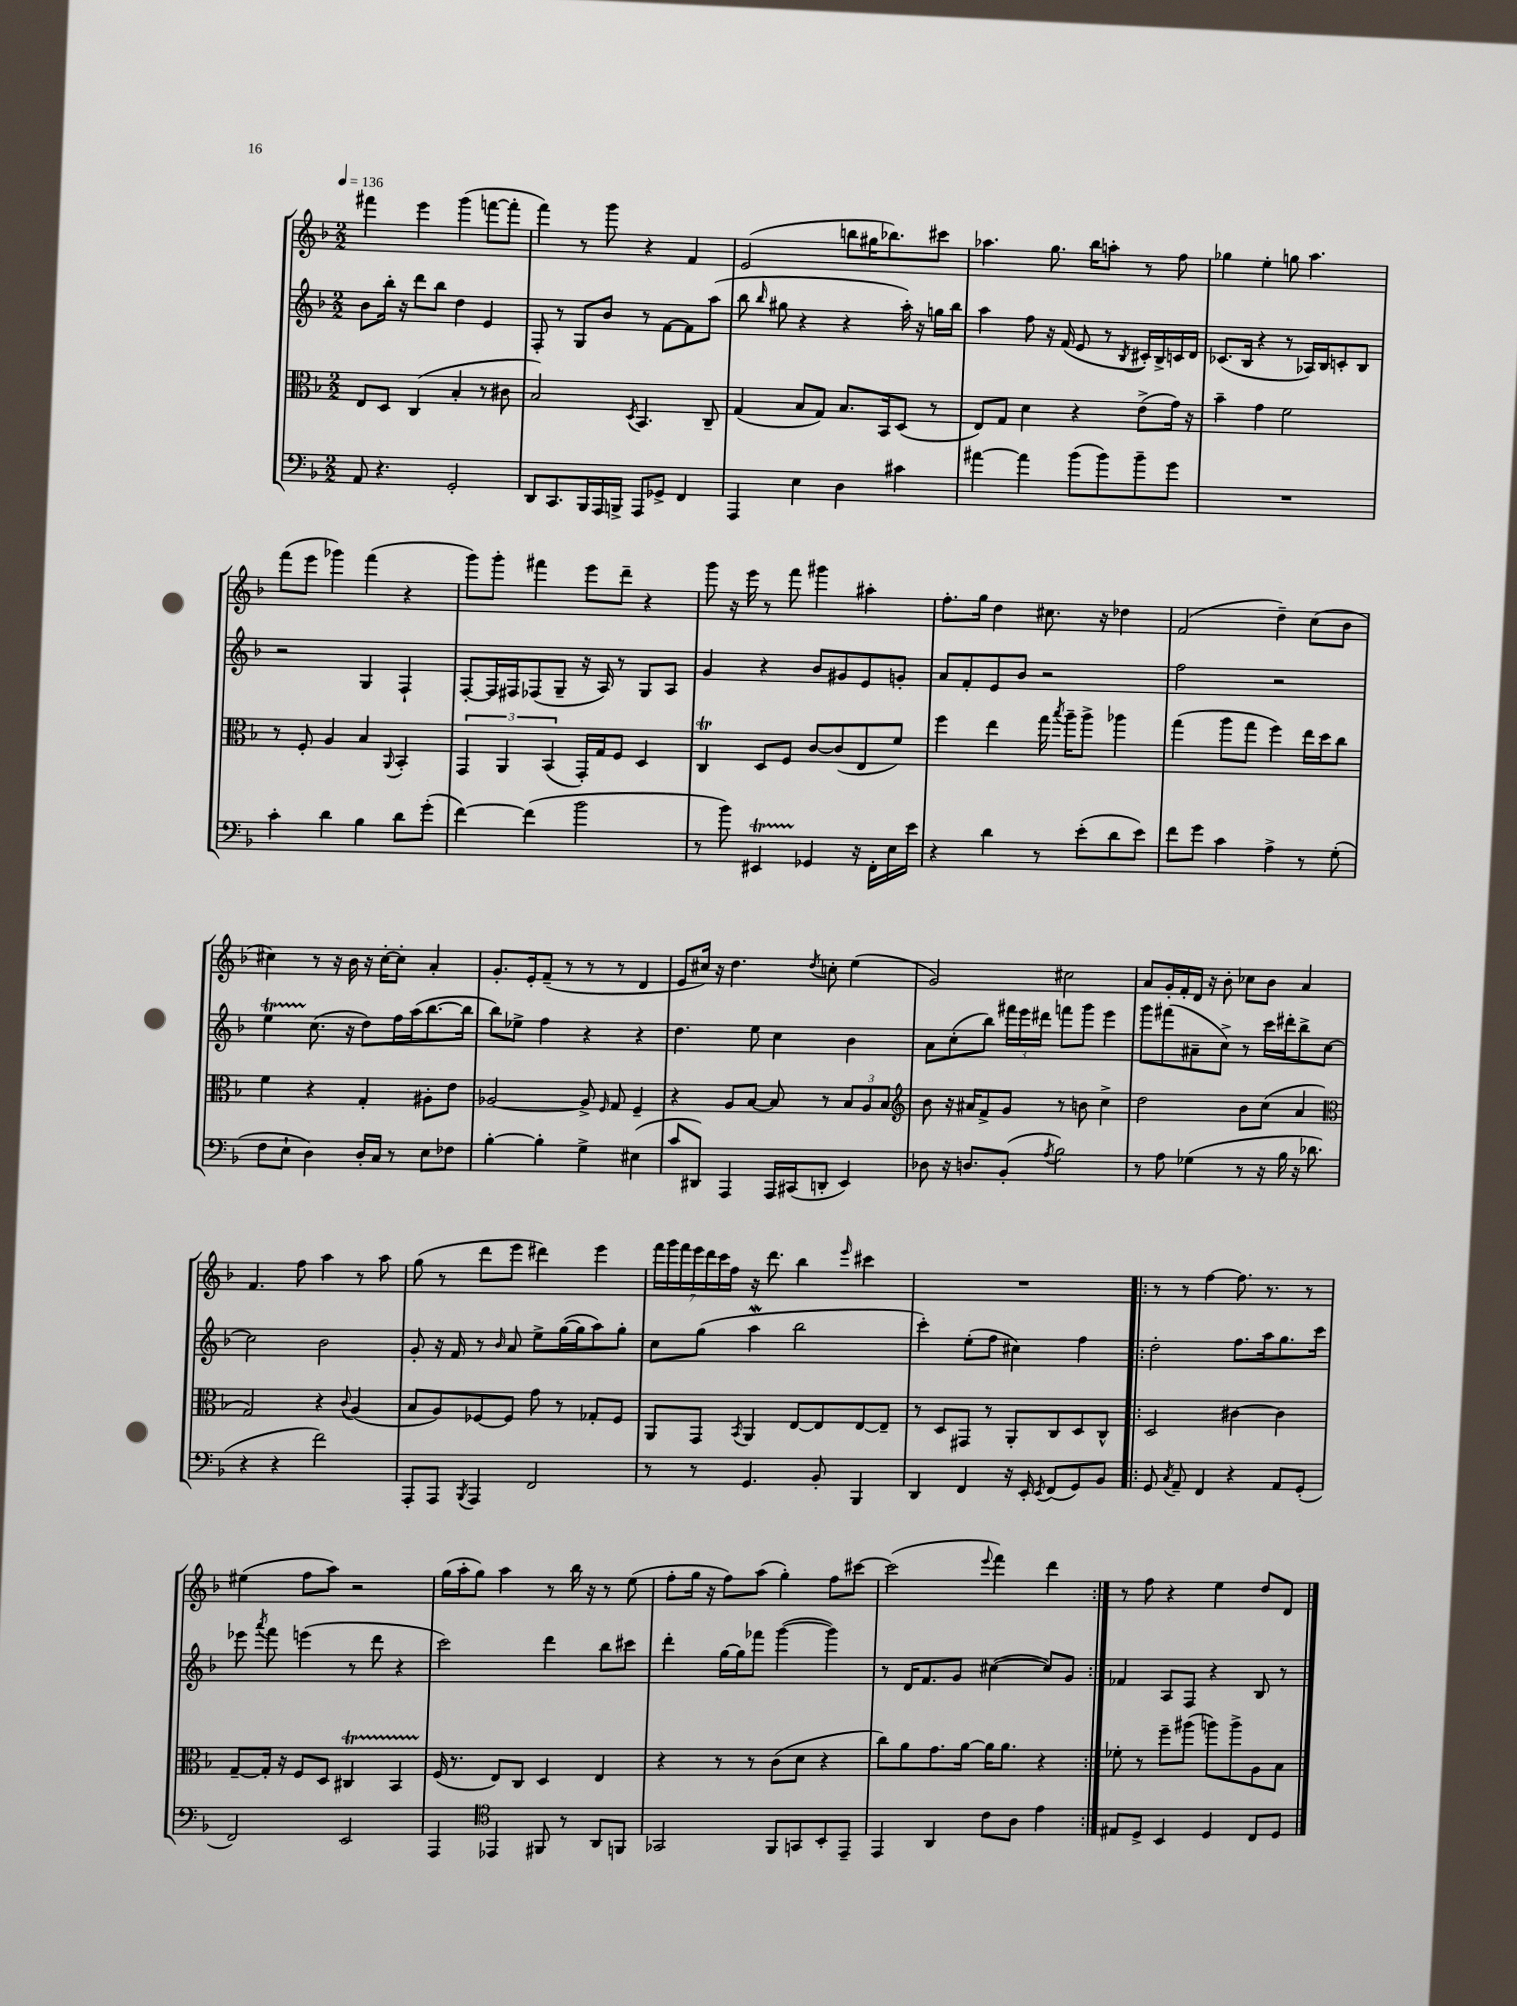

**kern	**kern	**kern	**kern
*staff4	*staff3	*staff2	*staff1
*clefF4	*clefC3	*clefG2	*clefG2
*k[b-]	*k[b-]	*k[b-]	*k[b-]
*M2/2	*M2/2	*M2/2	*M2/2
*MM136	*MM136	*MM136	*MM136
8AA	8E	8b-	4fff#
4.r	8D	16bb-'	.
.	.	16r	.
.	(4C	8ddd	4eee
.	.	8bb-	.
2GG'	4B-'	4dd	(4ggg
.	8r	4e	[8fff
.	8c#	.	8fff']
=	=	=	=
8DD	2B-)	8F'	4fff)
8.CC	.	8r	.
.	.	8G	8r
16BBB-	.	.	.
16AAA	.	8b-	8ggg
16BBB^	.	.	.
.	8qD	.	.
8AAA	4.BB-	8r	4r
8GG-^	.	[8f	.
4FF	.	8f]	4f
.	8C~	(8aa	.
=	=	=	=
4AAA	(4G	8bb-	(2e
.	.	16qqbb-	.
.	.	8gg#	.
4E	8B-	4r	.
.	8G)	.	.
4D	8.B-	4r	8bb
.	.	.	16gg#
.	16BB-	.	8.bb-)
4c#	(8D	16aa')	.
.	.	16r	.
.	8r	16gg	8ccc#
.	.	16bb-	.
=	=	=	=
[4a#	8E)	4aa	4.aa-
.	8G	.	.
4a#]	4d	8ff	.
.	.	16r	8.gg
.	.	(16f	.
(8b-	4r	8e	.
.	.	.	16bb-
8b-)	.	8r	8aa'
.	.	8qB-	.
8b-~	(8e^	16c#')	8r
.	.	16B-^	.
8g	16g)	16c	8ff
.	16r	16d	.
=	=	=	=
1r	4b-~	(8.c-	4gg-
.	.	16B-	.
.	4g	4r	4ee'
.	2f	8r	8gg
.	.	16A-)	4.aa
.	.	16B-	.
.	.	8c'	.
.	.	8B-	.
=	=	=	=
4c'	8r	2r	(8fff
.	8F'	.	8eee
4d	4A	.	4ggg-)
4B-	4B-	4G	(4fff
.	8qqAA	.	.
8d	4BB-'	4F`	4r
(8g'	.	.	.
=	=	=	=
[4f)	6GG	[8F'	8ggg)
.	.	16F]	8ggg'
.	6AA	.	.
.	.	16F#	.
(4f]	.	(8F-	4fff#
.	(6BB-	.	.
.	.	8G~	.
2b-	16GG')	16r	8eee
.	16G	16A)	.
.	8F	8r	8ddd~
.	4D	8G	4r
.	.	8A	.
=	=	=	=
8r	4C	4g	8ggg
8b-)	.	.	16r
.	.	.	16eee
4EE#	8D	4r	8r
.	8F	.	8fff
4GG-	[8c	8b-	4ggg#
.	(8c]	8g#	.
16r	8E	8e	4aa#'
16FF'	.	.	.
16E	8f)	8g'	.
16e	.	.	.
=	=	=	=
4r	4ff	8a	8.ff'
.	.	8f'	.
.	.	.	16gg
4d	4ee	8e	4dd
.	.	8b-	.
8r	16gg	2r	8.cc#
.	8qbb-	.	.
.	16aa~	.	.
(8e'	8aa^	.	.
.	.	.	16r
8d	4aa-	.	4dd-
8e)	.	.	.
=	=	=	=
8f	(4gg	2ff	(2f
8g	.	.	.
4c	8aa	.	.
.	8gg	.	.
4A^	4ff)	2r	4dd~)
8r	16ee	.	(8cc
.	16dd	.	.
(8G'	8cc	.	8b-
=	=	=	=
8F	4f	4ee	4cc#)
8E`	.	.	.
4D)	4r	(8.cc	8r
.	.	.	16r
.	.	16r	16b-
16D'	4G'	8dd)	16r
16C	.	.	[16cc#'
8r	.	16ff	8cc#']
.	.	(16aa	.
8E	8A#'	[8.bb-	4a'
8F-	8e	.	.
.	.	16bb-]	.
=	=	=	=
[4B-'	[2A-	8bb-)	8.g'
.	.	8ee-^	.
.	.	.	16e'
4B-']	.	4ff	(8f~
.	.	.	8r
4G^	8A-^]	4r	8r
.	16qqF	.	.
.	8G	.	8r
(4E#	4F~	4r	4d
=	=	=	=
8c	4r	4.dd	8e
8DD#)	.	.	16cc#)
.	.	.	16r
4AAA	8A	.	4.dd
.	[8B-	8ee	.
16AAA	8B-]	4cc	.
(16CC#	.	.	.
.	.	.	8qdd
8DD'	8r	.	8cc'
4EE)	12B-	4b-	(4ee
.	12A	.	.
.	12B-	.	.
=	=	=	=
*	*clefG2	*	*
8D-	8b-	8a	2g)
16r	16r	(8cc'	.
8.D	16a#	.	.
.	8f^	8bb-)	.
(8BB-'	8g	24fff#	.
.	.	24eee	.
.	.	24ddd#	.
8qA	.	.	.
2B-)	8r	8fff	2cc#
.	8b	8ggg	.
.	4cc^	4eee	.
=	=	=	=
8r	2dd	8ggg	8a
8A	.	(8fff#	16g'
.	.	.	16f'
(4G-	.	8a#~	16d
.	.	.	16r
.	.	8cc^)	8b-'
8r	8b-	8r	8cc-
16r	(8cc	16ccc	8b-
16B-	.	16ddd#'	.
16r	4a	8bb-^	4a
8.d-	.	.	.
.	.	[8cc	.
=	=	=	=
*	*clefC3	*	*
4r	2G)	2cc]	4.f
4r	.	.	.
.	.	.	8ff
2f)	4r	2b-	4aa
.	8qqc	.	.
.	(4A	.	8r
.	.	.	8aa
=	=	=	=
8AAA'	8B-	8g'	(8gg
8AAA	8A)	16r	8r
.	.	16f	.
8qBBB-	.	.	.
4AAA	[8F-	8r	8ddd
.	.	16qqb-	.
.	8F-]	8a	8eee
2FF	8g	8ee^	4ddd#)
.	8r	([16gg	.
.	.	16gg]	.
.	8G-'	8aa)	4eee
.	8F-	8gg'	.
=	=	=	=
8r	8AA	8cc	28fff
.	.	.	28ggg
.	.	.	28fff
.	.	.	28eee
8r	8GG	(8gg	.
.	.	.	28ddd
.	.	.	28ccc
.	.	.	28ff
.	8qBB-	.	.
4.GG	4AA	4aa	16r
.	.	.	8.ddd
.	[8E	2bb-	4bb-
8BB-'	8E]	.	.
.	.	.	16qqeee
4BBB-	[8E	.	4ccc#
.	8E~]	.	.
=	=	=	=
4DD	8r	4ccc')	1r
.	8D	.	.
4FF	8GG#	(8ee'	.
.	8r	8ff	.
16r	8AA'	4cc#)	.
16EE'	.	.	.
8qEE	.	.	.
(8FF	8C	.	.
8GG)	8D	4ff	.
8BB-	8C^^	.	.
=!|:	=!|:	=!|:	=!|:
8GG	2D	2dd'	8r
8qC	.	.	.
8AA~	.	.	8r
4FF	.	.	[4ff
4r	[4c#	8.ff	8.ff]
.	.	16aa	8.r
8AA	4c#]	8.gg	.
(8GG'	.	.	8r
.	.	16ccc	.
=	=	=	=
2FF)	[8G~	8eee-	(4ee#
.	.	8qaaa	.
.	16G']	8fff	.
.	16r	.	.
.	8F	(4eee	8ff
.	8D	.	8aa)
2EE	4C#	8r	2r
.	.	8ddd	.
.	4BB-	4r	.
=	=	=	=
4AAA	(16F	2ccc)	(16gg
.	8.r	.	16aa'
.	.	.	8gg)
*clefC4	*	*	*
4EE-	8E)	.	4aa
.	8C	.	.
8FF#	4D	4ddd	8r
8r	.	.	16bb-
.	.	.	16r
8AA	4E	8bb-	8r
8FF	.	8ccc#	(8ee
=	=	=	=
2GG-	4r	4ddd'	8ff'
.	.	.	16gg
.	.	.	16r
.	8r	[16gg	8ff)
.	.	16gg]	.
.	8r	8fff-	(8aa
8FF	(8c	([4ggg	4gg')
8GG	8d	.	.
8BB-'	4r	4ggg])	8ff
8EE~	.	.	[8ccc#
=	=	=	=
4EE	8cc)	8r	(2ccc#]
.	8a	16d	.
.	.	8.f	.
4AA	8.g	.	.
.	.	8g	.
.	[16a	.	.
.	.	.	8qqeee
8c	16a]	([4cc#	4fff)
.	8.a	.	.
8A	.	.	.
4e	4r	8cc#])	4ddd
.	.	8g	.
=:|!	=:|!	=:|!	=:|!
8E#	8f-'	4f-	8r
8D^	8r	.	8ff
4BB-	8ff~	8A	4r
.	(8aa#	8F	.
4D	8aa)	4r	4ee
.	8aa^	.	.
8C	8A	8B-	8dd
8D	8B-	8r	8d
==	==	==	==
*-	*-	*-	*-
